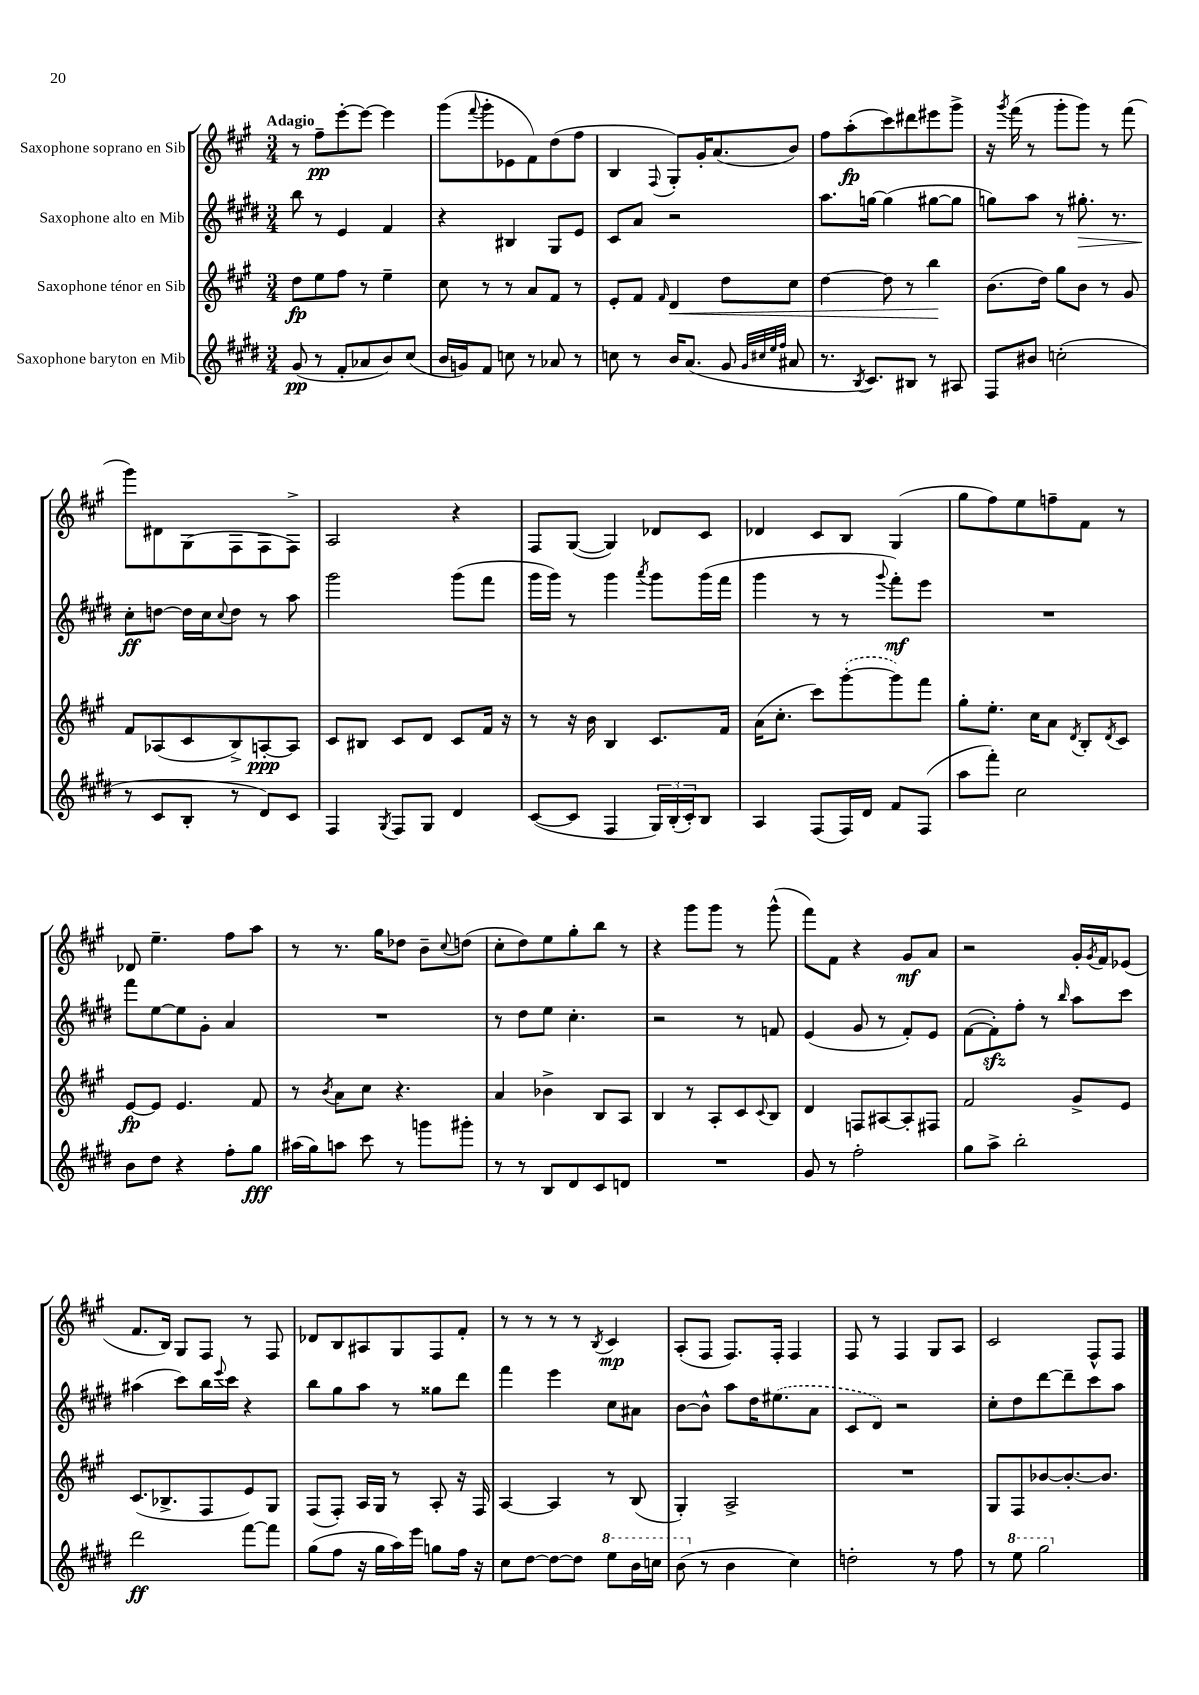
<<
\new StaffGroup <<
\new Staff = "s0" \with { instrumentName = "Saxophone soprano en Sib" } {
    \clef treble \key a \major \numericTimeSignature \time 3/4 \tempo "Adagio"
    r8 fis''8--\pp e'''8~-. e'''8~ e'''4 |
    gis'''8( \appoggiatura { fis'''8 } gis'''8-. ees'8 fis'8) d''8( fis''8 |
    b4 \appoggiatura { fis8 } gis8-.) gis'16-. a'8.( b'8) |
    fis''8 a''8-.\fp( cis'''8) dis'''8 eis'''8 gis'''8-> |
    r16 \acciaccatura { gis'''8 } fis'''16( r8 gis'''8-. gis'''8) r8 fis'''8( |
    gis'''8) dis'8 gis8( fis8 fis8 fis8->) |
    a2 r4 |
    fis8 gis8~( gis4) des'8 cis'8 |
    des'4 cis'8 b8 gis4( |
    gis''8 fis''8) e''8 f''8-- fis'8 r8 |
    des'8 e''4.-- fis''8 a''8 |
    r8 r8. gis''16 des''8 b'8-- \appoggiatura { cis''8 } d''8( |
    cis''8-. d''8) e''8 gis''8-. b''8 r8 |
    r4 gis'''8 gis'''8 r8 gis'''8-^( |
    fis'''8) fis'8 r4 gis'8\mf a'8 |
    r2 gis'16-. \acciaccatura { gis'8 } fis'16 ees'8( |
    fis'8. b16) gis8 fis8 r8 fis8 |
    des'8 b8 ais8 gis8 fis8 fis'8-. |
    r8 r8 r8 r8 \acciaccatura { b8 } cis'4\mp |
    a8-.( fis8 fis8.) fis16-. fis4 |
    fis8 r8 fis4 gis8 a8 |
    cis'2 fis8-^ fis8 \bar "|." |
}
\new Staff = "s1" \with { instrumentName = "Saxophone alto en Mib" } {
    \clef treble \key e \major \numericTimeSignature \time 3/4
    b''8 r8 e'4 fis'4 |
    r4 bis4 gis8 e'8 |
    cis'8 a'8 r2 |
    a''8. g''16~ g''4( gis''8~ gis''8 |
    g''8) a''8 r8 gis''8.-.\> r8. |
    cis''8-.\ff\! d''8~ d''16 cis''16 \appoggiatura { cis''8 } d''8 r8 a''8 |
    gis'''2 gis'''8( fis'''8 |
    gis'''16 gis'''16) r8 gis'''4 \acciaccatura { a'''8 } gis'''8 gis'''16( fis'''16 |
    gis'''4 r8 r8 \appoggiatura { gis'''8 } fis'''8-.\mf) e'''8 |
    R2. |
    fis'''8 e''8~ e''8 gis'8-. a'4 |
    R2. |
    r8 dis''8 e''8 cis''4.-. |
    r2 r8 f'8 |
    e'4( gis'8 r8 fis'8-.) e'8 |
    fis'8~( fis'8-.\sfz) fis''8-. r8 \grace { b''16 } a''8 cis'''8 |
    ais''4( cis'''8) b''16 \appoggiatura { e'''8 } cis'''16 r4 |
    b''8 gis''8 a''8 r8 gisis''8 dis'''8 |
    fis'''4 e'''4 cis''8 ais'8 |
    b'8~ b'8-^ a''8 dis''16 \once \slurDashed eis''8.( a'8 |
    cis'8 dis'8) r2 |
    cis''8-. dis''8 dis'''8~ dis'''8-- cis'''8 a''8 \bar "|." |
}
\new Staff = "s2" \with { instrumentName = "Saxophone ténor en Sib" } {
    \clef treble \key a \major \numericTimeSignature \time 3/4
    d''8\fp e''8 fis''8 r8 e''4-- |
    cis''8 r8 r8 a'8 fis'8 r8 |
    e'8-. fis'8 \grace { fis'16 } d'4\< d''8 cis''8 |
    d''4~ d''8 r8 b''4\! |
    b'8.( d''16) gis''8 b'8 r8 gis'8 |
    fis'8 aes8( cis'8 b8->) a8~-.\ppp a8 |
    cis'8 bis8 cis'8 d'8 cis'8 fis'16 r16 |
    r8 r16 b'16 b4 cis'8. fis'16 |
    a'16( cis''8.-. cis'''8) \once \slurDashed gis'''8~-.( gis'''8) fis'''8 |
    gis''8-. e''8.-. cis''16 a'8 \acciaccatura { d'8 } b8-. \acciaccatura { d'8 } cis'8 |
    e'8~\fp e'8 e'4. fis'8 |
    r8 \acciaccatura { b'8 } a'8 cis''8 r4. |
    a'4 bes'4-> b8 a8 |
    b4 r8 a8-. cis'8 \appoggiatura { cis'8 } b8 |
    d'4 f8 ais8~ ais8-. fis8 |
    fis'2 gis'8-> e'8 |
    cis'8.( bes8.-> fis8 e'8) gis8 |
    fis8( fis8-.) a16 gis16 r8 a8-. r16 fis16 |
    a4~ a4 r8 b8( |
    gis4-.) a2-> |
    R2. |
    gis8 fis8 bes'8~ bes'8.~-. bes'8. \bar "|." |
}
\new Staff = "s3" \with { instrumentName = "Saxophone baryton en Mib" } {
    \clef treble \key e \major \numericTimeSignature \time 3/4
    gis'8\pp( r8 fis'8-. aes'8 b'8) cis''8( |
    b'16 g'16) fis'8 c''8 r8 aes'8 r8 |
    c''8 r8 b'16 a'8.( gis'8 \grace { gis'32 cis''32 e''32 fis''32 } ais'8 |
    r8. \acciaccatura { b8 } cis'8.) bis8 r8 ais8 |
    fis8 bis'8 c''2-.( |
    r8 cis'8 b8-. r8 dis'8) cis'8 |
    fis4 \acciaccatura { gis8 } fis8 gis8 dis'4 |
    cis'8~( cis'8 fis4 \tuplet 3/2 { gis16) b16-.( cis'16-.) } b8 |
    a4 fis8( fis16) dis'16 fis'8 fis8( |
    a''8 fis'''8-.) cis''2 |
    b'8 dis''8 r4 fis''8-. gis''8\fff |
    ais''16( gis''16) a''8 cis'''8 r8 g'''8 gis'''8-. |
    r8 r8 b8 dis'8 cis'8 d'8 |
    R2. |
    gis'8 r8 fis''2-. |
    gis''8 a''8-> b''2-. |
    dis'''2\ff fis'''8~ fis'''8 |
    gis''8( fis''8 r16 gis''16 a''16) e'''16 g''8 fis''16 r16 |
    cis''8 dis''8~ dis''8~ dis''8 \ottava #1 e'''8 b''16 c'''16 |
    b''8( \ottava #0 r8 b'4 cis''4) |
    d''2-. r8 fis''8 |
    r8 \ottava #1 e'''8 gis'''2 \ottava #0 \bar "|." |
}
>>
>>
\layout { \context { \Score \remove "Bar_number_engraver" } }
